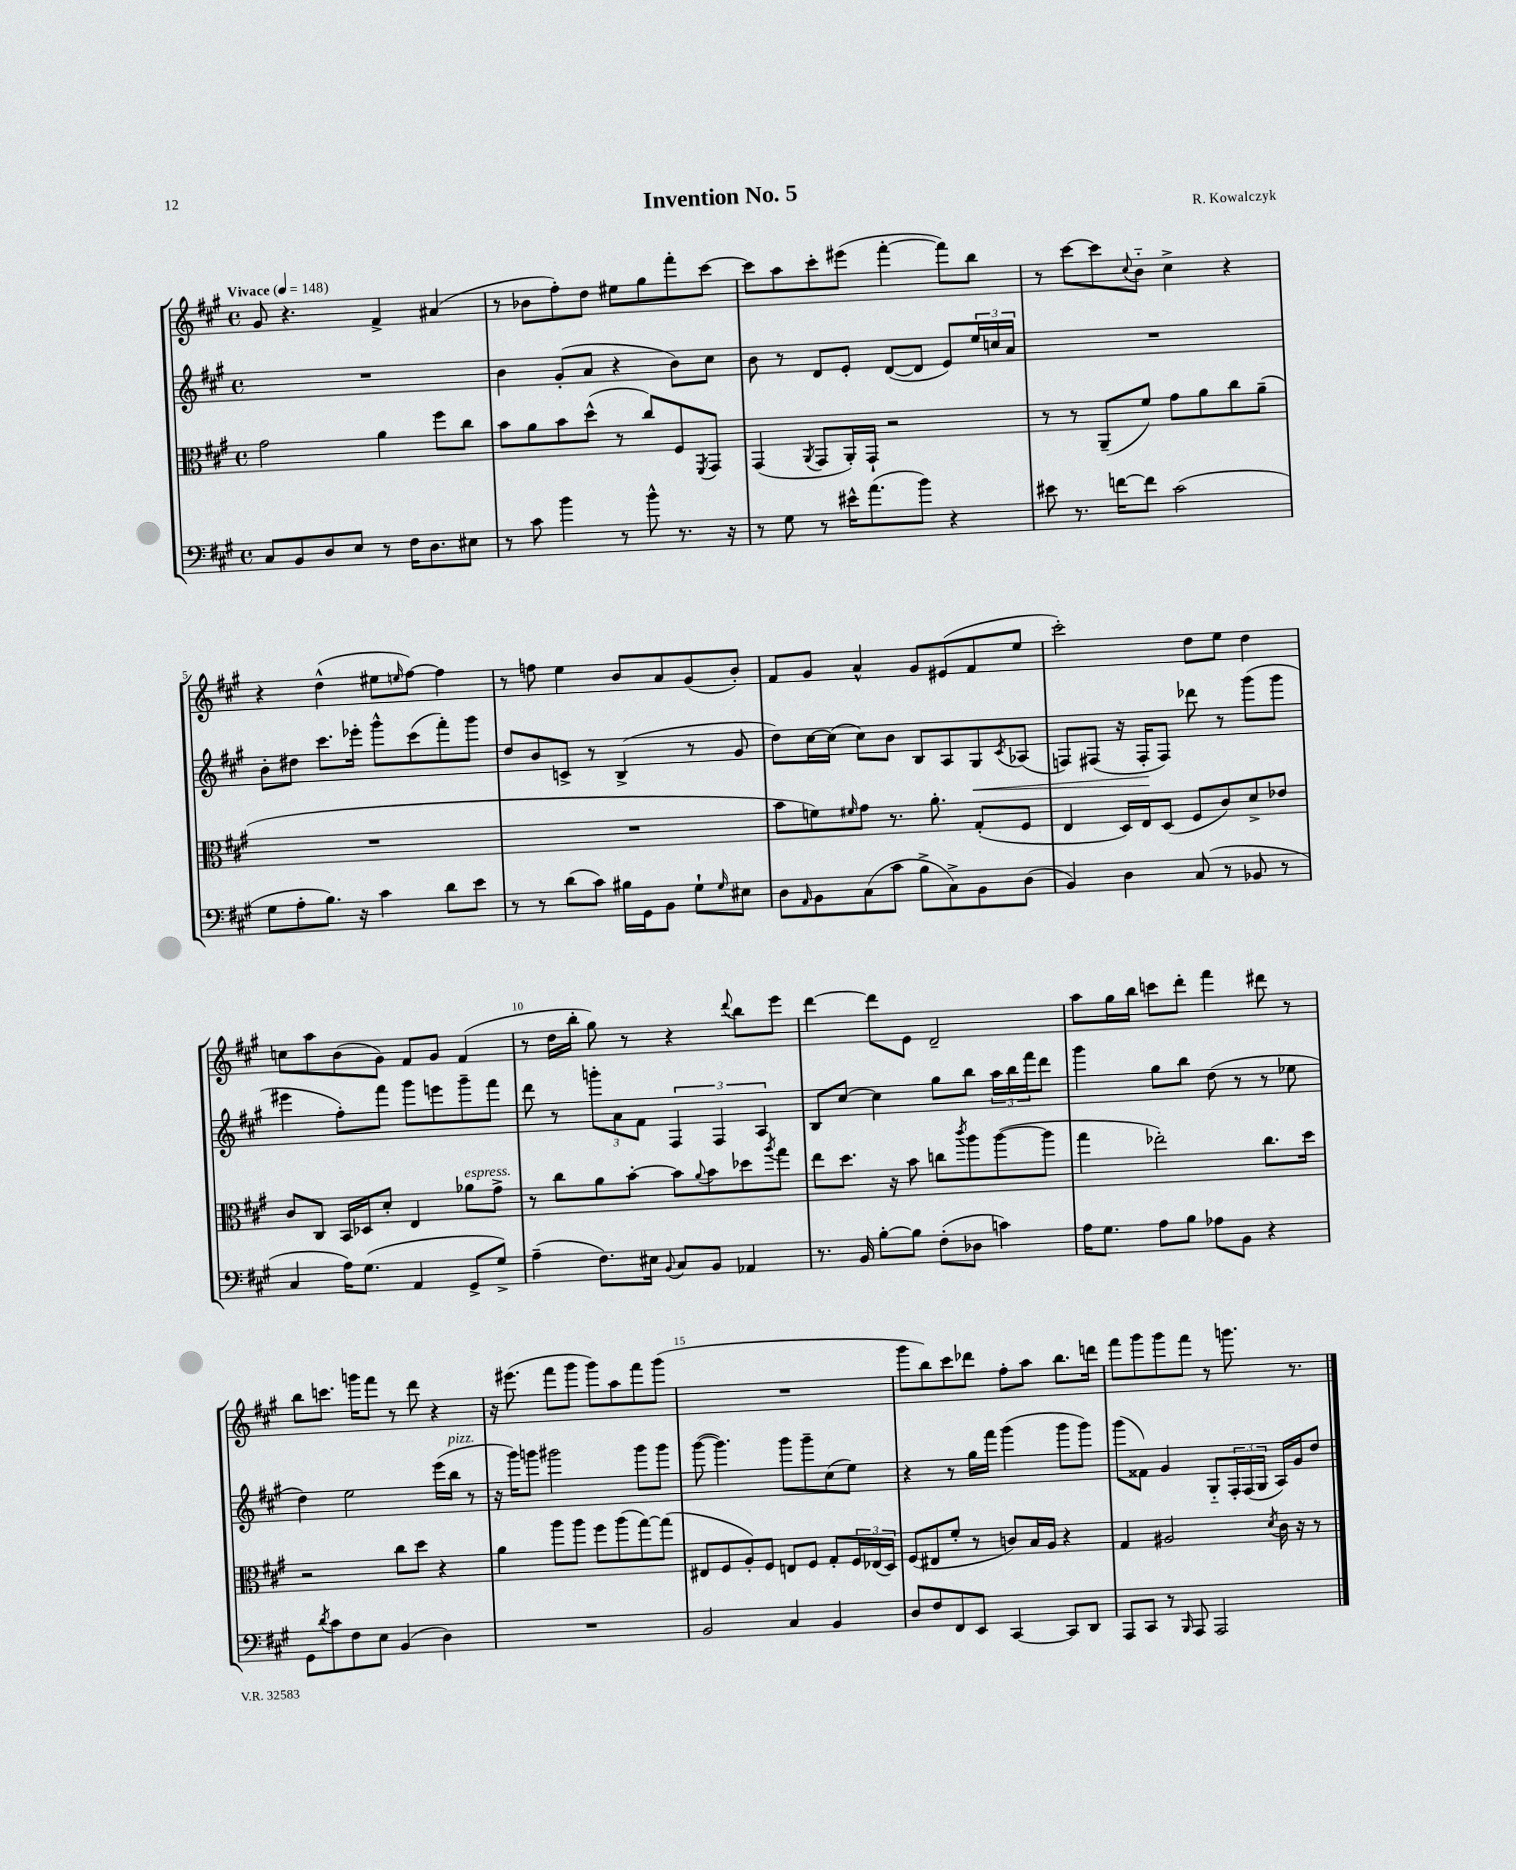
\header { title = "Invention No. 5" composer = "R. Kowalczyk" }
<<
\new StaffGroup <<
\new Staff = "s0" {
    \clef treble \key a \major \defaultTimeSignature \time 4/4 \tempo "Vivace" 4 = 148
    gis'8 r4. fis'4-> ais'4( |
    r8 bes'8 fis''8-.) d''8 eis''8 gis''8 fis'''8-. cis'''8~ |
    cis'''8 a''8 cis'''8-. eis'''8( fis'''4~-. fis'''8) b''8 |
    r8 cis'''8~ cis'''8 \appoggiatura { cis''8 } b'8-_ cis''4-> r4 |
    r4 d''4-^( eis''8 \grace { e''16 } fis''8~) fis''4 |
    r8 f''8 e''4 b'8 a'8 gis'8( b'8-.) |
    fis'8 gis'8 a'4-^ gis'8 eis'8( fis'8 e''8 |
    cis'''2-.) d''8 e''8 d''4 |
    c''8 a''8 b'8( gis'8) fis'8 gis'8 fis'4( |
    r8 d''16 b''16-. gis''8) r8 r4 \appoggiatura { d'''8 } b''8 e'''8 |
    d'''4~ d'''8 e'8 d'2-- |
    a''8 gis''16 b''16 c'''8 d'''8-. fis'''4 dis'''8 r8 |
    b''8 c'''8. g'''16 fis'''8 r8 d'''8 r4 |
    r16 eis'''8.( fis'''8 gis'''8 gis'''8) a''8 fis'''8 gis'''8( |
    R1 |
    gis'''8 b''8) cis'''8 des'''8 fis''8-. a''8 b''8. d'''16 |
    fis'''8 gis'''8 gis'''8 fis'''8 r8 g'''8. r8. \bar "|." |
}
\new Staff = "s1" {
    \clef treble \key a \major \defaultTimeSignature \time 4/4
    R1 |
    b'4 gis'8-.( a'8 r4 b'8) cis''8 |
    b'8 r8 d'8 e'8-. d'8~( d'8 e'8) \tuplet 3/2 { e''16 c''16 a'16 } |
    R1 |
    b'8-. dis''8 cis'''8. ees'''16-. gis'''8-^ cis'''8( fis'''8-.) gis'''8 |
    d''8 b'8 c'8-> r8 b4->( r8 gis'8 |
    d''8) cis''16~ cis''16( cis''8) b'8 b8 a8 gis8\< \acciaccatura { cis'8 } aes8( |
    f8) fis8( r16 fis16-.\! fis8) des'''8 r8 gis'''8( gis'''8 |
    eis'''4 fis''8-.) fis'''8 gis'''8 e'''8 gis'''8-- fis'''8 |
    d'''8 r8 \tuplet 3/2 { g'''8-. a'8 fis'8 } \tuplet 3/2 { fis4 fis4 a4 } |
    b8 cis''8~ cis''4 gis''8 b''8 \tuplet 3/2 { a''16 b''16 fis'''16 } d'''8 |
    gis'''4 gis''8 b''8 d''8( r8 r8 ees''8 |
    d''4) e''2 e'''16( b''16^\markup { \italic "pizz." } r8 |
    r16 gis'''16) g'''8 gis'''2 gis'''8 gis'''8 |
    gis'''8~( gis'''4.) gis'''8 gis'''8-- cis''8( e''8) |
    r4 r8 gis''16 fis'''16 gis'''4( gis'''8 gis'''8) |
    gis'''8( fisis'8) gis'4 gis8-_ \tuplet 3/2 { fis16-. fis16( gis16 } a16) gis'16 d''8 \bar "|." |
}
\new Staff = "s2" {
    \clef alto \key a \major \defaultTimeSignature \time 4/4
    gis'2 a'4 fis''8 cis''8 |
    b'8 a'8 b'8 d''8-^( r8 cis''8) fis8 \acciaccatura { fis,8 } gis,8 |
    gis,4( \acciaccatura { a,8 } gis,8 a,16-.) gis,16-! r2 |
    r8 r8 a,8--( fis'8) gis'8 a'8 cis''8 a'8--( |
    R1 |
    R1 |
    b'8 f'8) \grace { fis'16 } gis'8 r8. a'8.-. gis8-.( fis8 |
    e4 d16) e16 d8( fis8 cis'8) d'8-> ees'8 |
    cis'8 cis8 b,16 des16 d'8-. e4 aes'8^\markup { \italic "espress." } gis'8-> |
    r8 cis''8 a'8 b'8~-. b'8 \appoggiatura { a'8 } b'8 des''8 \acciaccatura { a''8 } gis''8 |
    e''8 d''8. r16 b'8 c''8 \acciaccatura { cis'''8 } a''8 a''8~( a''8 |
    gis''4 ees''2-.) cis''8. d''16 |
    r2 cis''8 d''8 r4 |
    a'4 a''8 a''8 fis''8 a''8( gis''8~) gis''8( |
    eis8 fis8 a8-.) fis8 e8 fis8 gis8-. \tuplet 3/2 { fis16 ees16( d16) } |
    fis8( eis8 fis'8-. r8 c'8) b16 a16 r4 |
    gis4 ais2 \acciaccatura { d'8 } cis'16 r16 r8 \bar "|." |
}
\new Staff = "s3" {
    \clef bass \key a \major \defaultTimeSignature \time 4/4
    cis8 b,8 d8 e8 r8 fis16 d8. eis8 |
    r8 cis'8 b'4 r8 b'8-^ r8. r16 |
    r8 gis8 r8 eis'16-^ a'8.( b'8) r4 |
    eis'8 r8. f'16~ f'8 cis'2( |
    gis8 a8-. b8.) r16 cis'4 d'8 e'8 |
    r8 r8 d'8( cis'8) bis16 gis,16 b,8 gis8-! \grace { gis16 } eis8 |
    d8 \grace { a,16 } b,8 cis8( cis'8 b8-> cis8->) b,8 d8( |
    b,4) d4 cis8( r8 bes,8 r8 |
    cis4 a16) gis8.( a,4 gis,8-> gis8->) |
    a4--( fis8.) eis16 \appoggiatura { b,8 } cis8 b,8 aes,4 |
    r8. b,16 b8~-. b8 fis8-.( des8 c'4) |
    a16 gis8. a8 b8 aes8 b,8 r4 |
    gis,8 \acciaccatura { d'8 } cis'8 fis8 e8 b,4( d4) |
    R1 |
    b,2 cis4 b,4 |
    d8 fis8 fis,8 e,8 cis,4~ cis,8 d,8 |
    a,,8 cis,8 r8 \grace { b,,16 } a,,8 a,,2 \bar "|." |
}
>>
>>
\layout { \context { \Score \override BarNumber.break-visibility = ##(#f #t #t) barNumberVisibility = #(every-nth-bar-number-visible 5) } }
